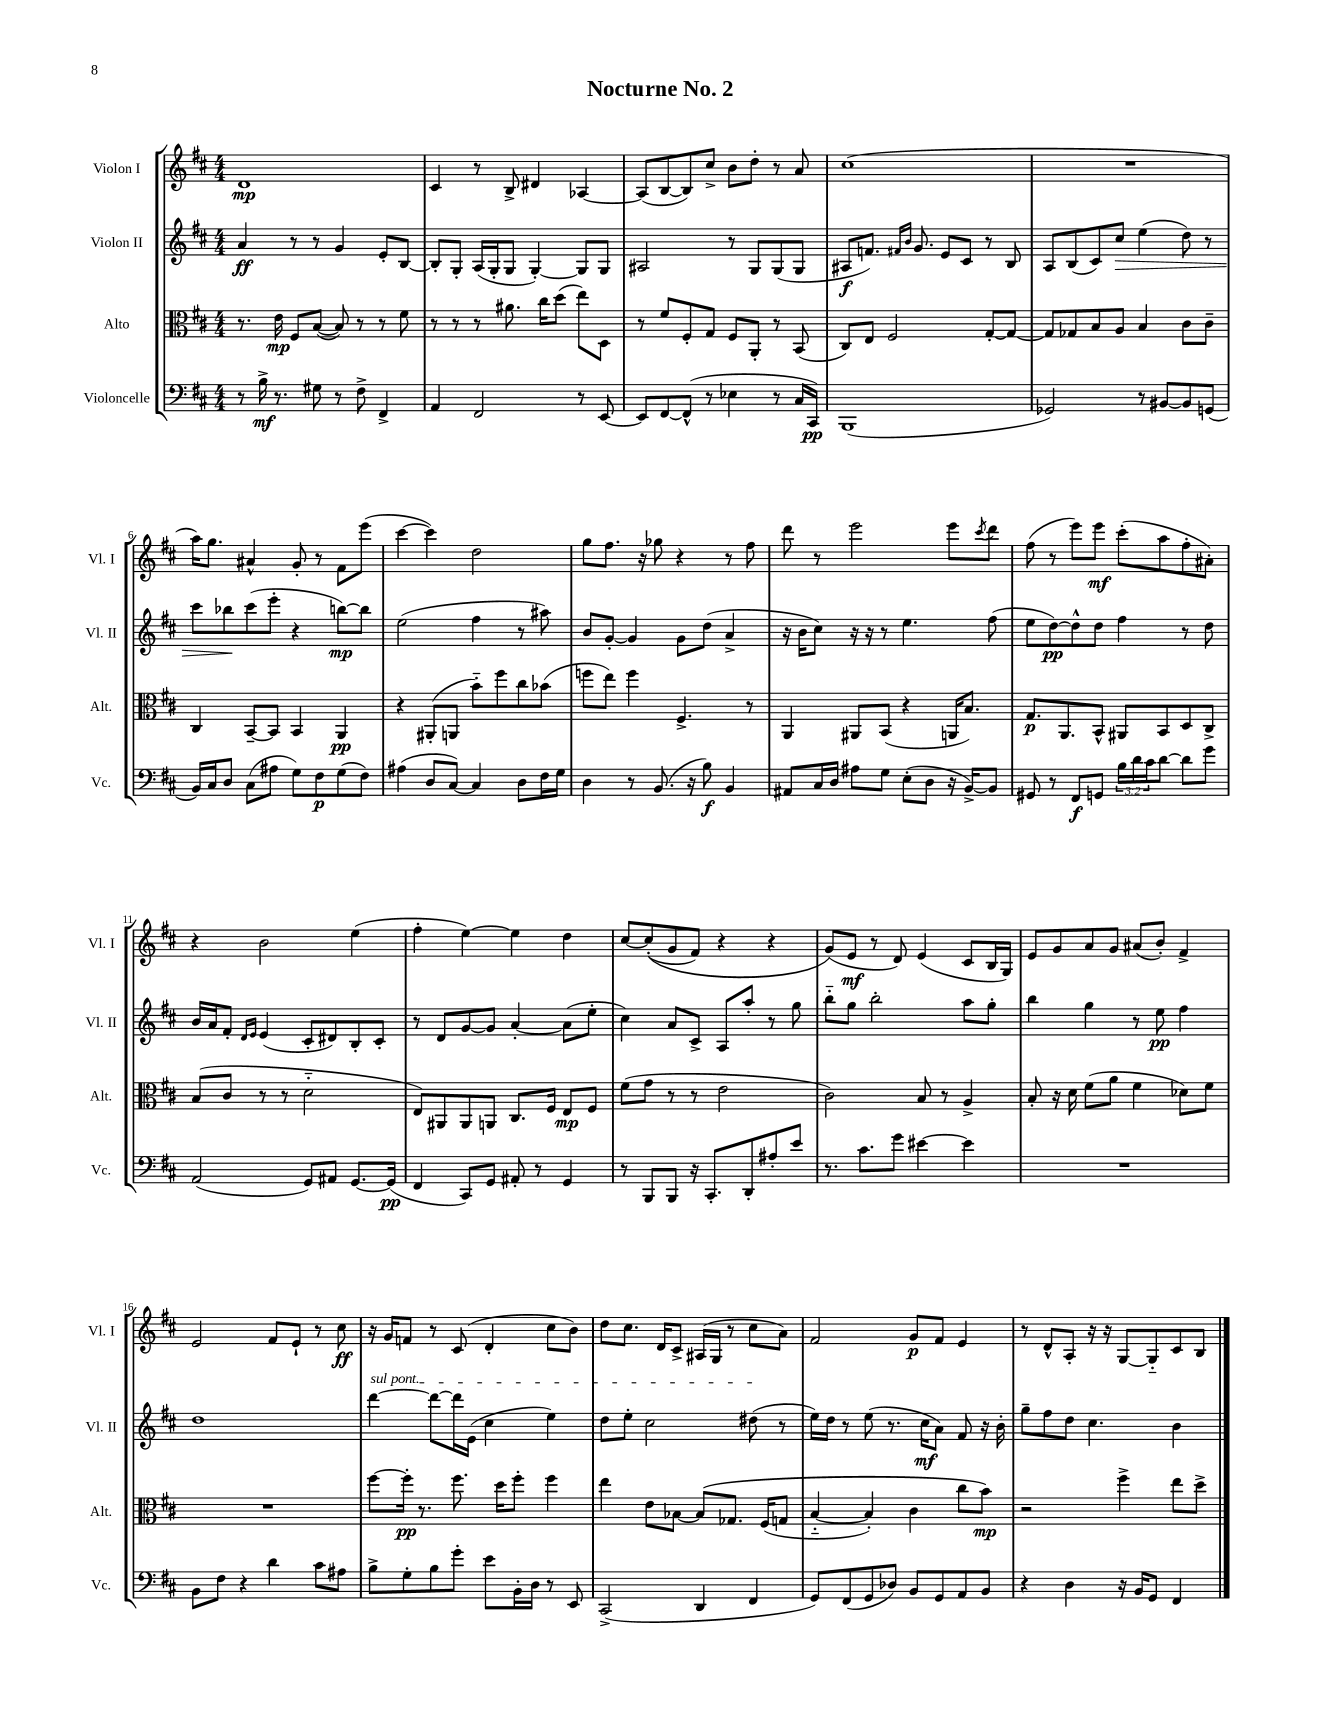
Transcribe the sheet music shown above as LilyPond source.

\header { title = "Nocturne No. 2" }
<<
\new StaffGroup <<
\new Staff = "s0" \with { instrumentName = "Violon I" shortInstrumentName = "Vl. I" } {
    \clef treble \key d \major \numericTimeSignature \time 4/4
    d'1\mp |
    cis'4 r8 b8-> dis'4 aes4~ |
    aes8( b8~ b8) cis''8-> b'8 d''8-. r8 a'8 |
    cis''1( |
    R1 |
    a''16) g''8. ais'4-^ g'8-. r8 fis'8 e'''8( |
    cis'''4~ cis'''4) d''2 |
    g''8 fis''8. r16 ges''8 r4 r8 fis''8 |
    d'''8 r8 e'''2 e'''8 \acciaccatura { cis'''8 } d'''8 |
    fis''8( r8 e'''8) e'''8\mf cis'''8-.( a''8 fis''8-. ais'8-.) |
    r4 b'2 e''4( |
    fis''4-. e''4~) e''4 d''4 |
    cis''8~ cis''8-.(\( g'8 fis'8) r4 r4 |
    g'8(\) e'8\mf r8 d'8) e'4( cis'8 b16 g16) |
    e'8 g'8 a'8 g'8 ais'8( b'8-.) fis'4-> |
    e'2 fis'8 e'8-! r8 cis''8\ff |
    r16 g'16 f'8 r8 cis'8( d'4-. cis''8 b'8) |
    d''8 cis''8. d'16 cis'8-> ais16( g16 r8 cis''8 a'8) |
    fis'2 g'8\p fis'8 e'4 |
    r8 d'8-^ a8-. r16 r16 g8~ g8-_ cis'8 b8 \bar "|." |
}
\new Staff = "s1" \with { instrumentName = "Violon II" shortInstrumentName = "Vl. II" } {
    \clef treble \key d \major \numericTimeSignature \time 4/4
    a'4\ff r8 r8 g'4 e'8-. b8~ |
    b8-. g8-. a16( g16-. g8 g4~-.) g8 g8 |
    ais2 r8 g8 g8( g8 |
    ais8\f f'8.) \grace { fis'16 b'16 } g'8. e'8 cis'8 r8 b8 |
    a8 b8( cis'8) cis''8\> e''4( d''8) r8 |
    cis'''8 bes''8\! cis'''8( e'''8-. r4 b''8~\mp) b''8 |
    e''2( fis''4 r8 ais''8) |
    b'8 g'8~-. g'4 g'8 d''8( a'4-> |
    r16 b'16 cis''8) r16 r16 r8 e''4. fis''8( |
    e''8 d''8~\pp) d''8-^ d''8 fis''4 r8 d''8 |
    b'16 a'16 fis'8-. \grace { d'16 e'16 } e'4( cis'8-. dis'8) b8-. cis'8-. |
    r8 d'8 g'8~ g'8 a'4~-. a'8( e''8-. |
    cis''4) a'8 cis'8-> a8 a''8-. r8 g''8 |
    b''8-_ g''8 b''2-. a''8 g''8-. |
    b''4 g''4 r8 e''8\pp fis''4 |
    d''1 |
    \once \override TextSpanner.bound-details.left.text = \markup { \italic "sul pont." } d'''4~\startTextSpan d'''8~ d'''16 e'16( cis''4 e''4) |
    d''8 e''8-. cis''2 dis''8\stopTextSpan( r8 |
    e''16) d''16 r8 e''8( r8. cis''16\mf a'8) fis'8 r16 b'16-. |
    g''8-- fis''8 d''8 cis''4. b'4 \bar "|." |
}
\new Staff = "s2" \with { instrumentName = "Alto" shortInstrumentName = "Alt." } {
    \clef alto \key d \major \numericTimeSignature \time 4/4
    r8. e'16\mp fis8 b8~( b8) r8 r8 fis'8 |
    r8 r8 r8 ais'8. cis''16 d''8( e''8) d8 |
    r8 fis'8 fis8-. g8 fis8 a,8-. r8 b,8( |
    cis8) e8 fis2 g8~-. g8~ |
    g8 ges8 b8 a8 b4 cis'8 cis'8-- |
    cis4 b,8~-- b,8 b,4 a,4\pp |
    r4 ais,8-.( a,8 b'8-_) fis''8 cis''8 bes'8( |
    f''8 e''8) f''4 fis4.-> r8 |
    a,4 ais,8 b,8( r4 a,16 b8.) |
    g8.\p a,8. b,8-^ ais,8 b,8 d8 cis8-> |
    b8( cis'8 r8 r8 d'2-_ |
    e8) ais,8 ais,8 a,8 cis8. fis16 e8\mp fis8 |
    fis'8( g'8 r8 r8 e'2 |
    cis'2) b8 r8 a4-> |
    b8-. r16 d'16 fis'8( a'8 fis'4 des'8) fis'8 |
    R1 |
    fis''8~ fis''16-.\pp r8. fis''8. d''16 fis''8-. fis''4 |
    e''4 e'8 bes8~ bes8\( ges8. fis16( g8 |
    b4~-_ b4-.) cis'4 cis''8 b'8\mp\) |
    r2 fis''4-> e''8 d''8-> \bar "|." |
}
\new Staff = "s3" \with { instrumentName = "Violoncelle" shortInstrumentName = "Vc." } {
    \clef bass \key d \major \numericTimeSignature \time 4/4 \override Staff.TupletNumber.text = #tuplet-number::calc-fraction-text
    r8 b16->\mf r8. gis8 r8 fis8-> fis,4-> |
    a,4 fis,2 r8 e,8~ |
    e,8 fis,8~ fis,8-^( r8 ees4 r8 cis16 cis,16\pp) |
    b,,1( |
    ges,2) r8 bis,8~ bis,8 g,8( |
    b,16) cis16 d8 cis8( ais8 g8) fis8\p g8( fis8) |
    ais4( d8 cis8~) cis4 d8 fis16 g16 |
    d4 r8 b,8.( r16 b8\f) b,4 |
    ais,8 cis16 d16 ais8 g8 e8-.( d8 r16 b,16~->) b,8 |
    gis,8 r8 fis,8\f g,8 \tuplet 3/2 { b16 d'16 cis'16 } d'8~ d'8 g'8 |
    a,2( g,8) ais,8 g,8.~ g,16\pp( |
    fis,4 cis,8) g,8 ais,8-. r8 g,4 |
    r8 b,,8 b,,8 r16 cis,8.-. d,8-. ais8-. e'8 |
    r8. cis'8. g'8 eis'4~ eis'4 |
    R1 |
    b,8 fis8 r4 d'4 cis'8 ais8 |
    b8-> g8-. b8 g'8-. e'8 b,16-. d16 r8 e,8 |
    cis,2->( d,4 fis,4 |
    g,8) fis,8( g,8 des8) b,8 g,8 a,8 b,8 |
    r4 d4 r16 b,16 g,8 fis,4 \bar "|." |
}
>>
>>
